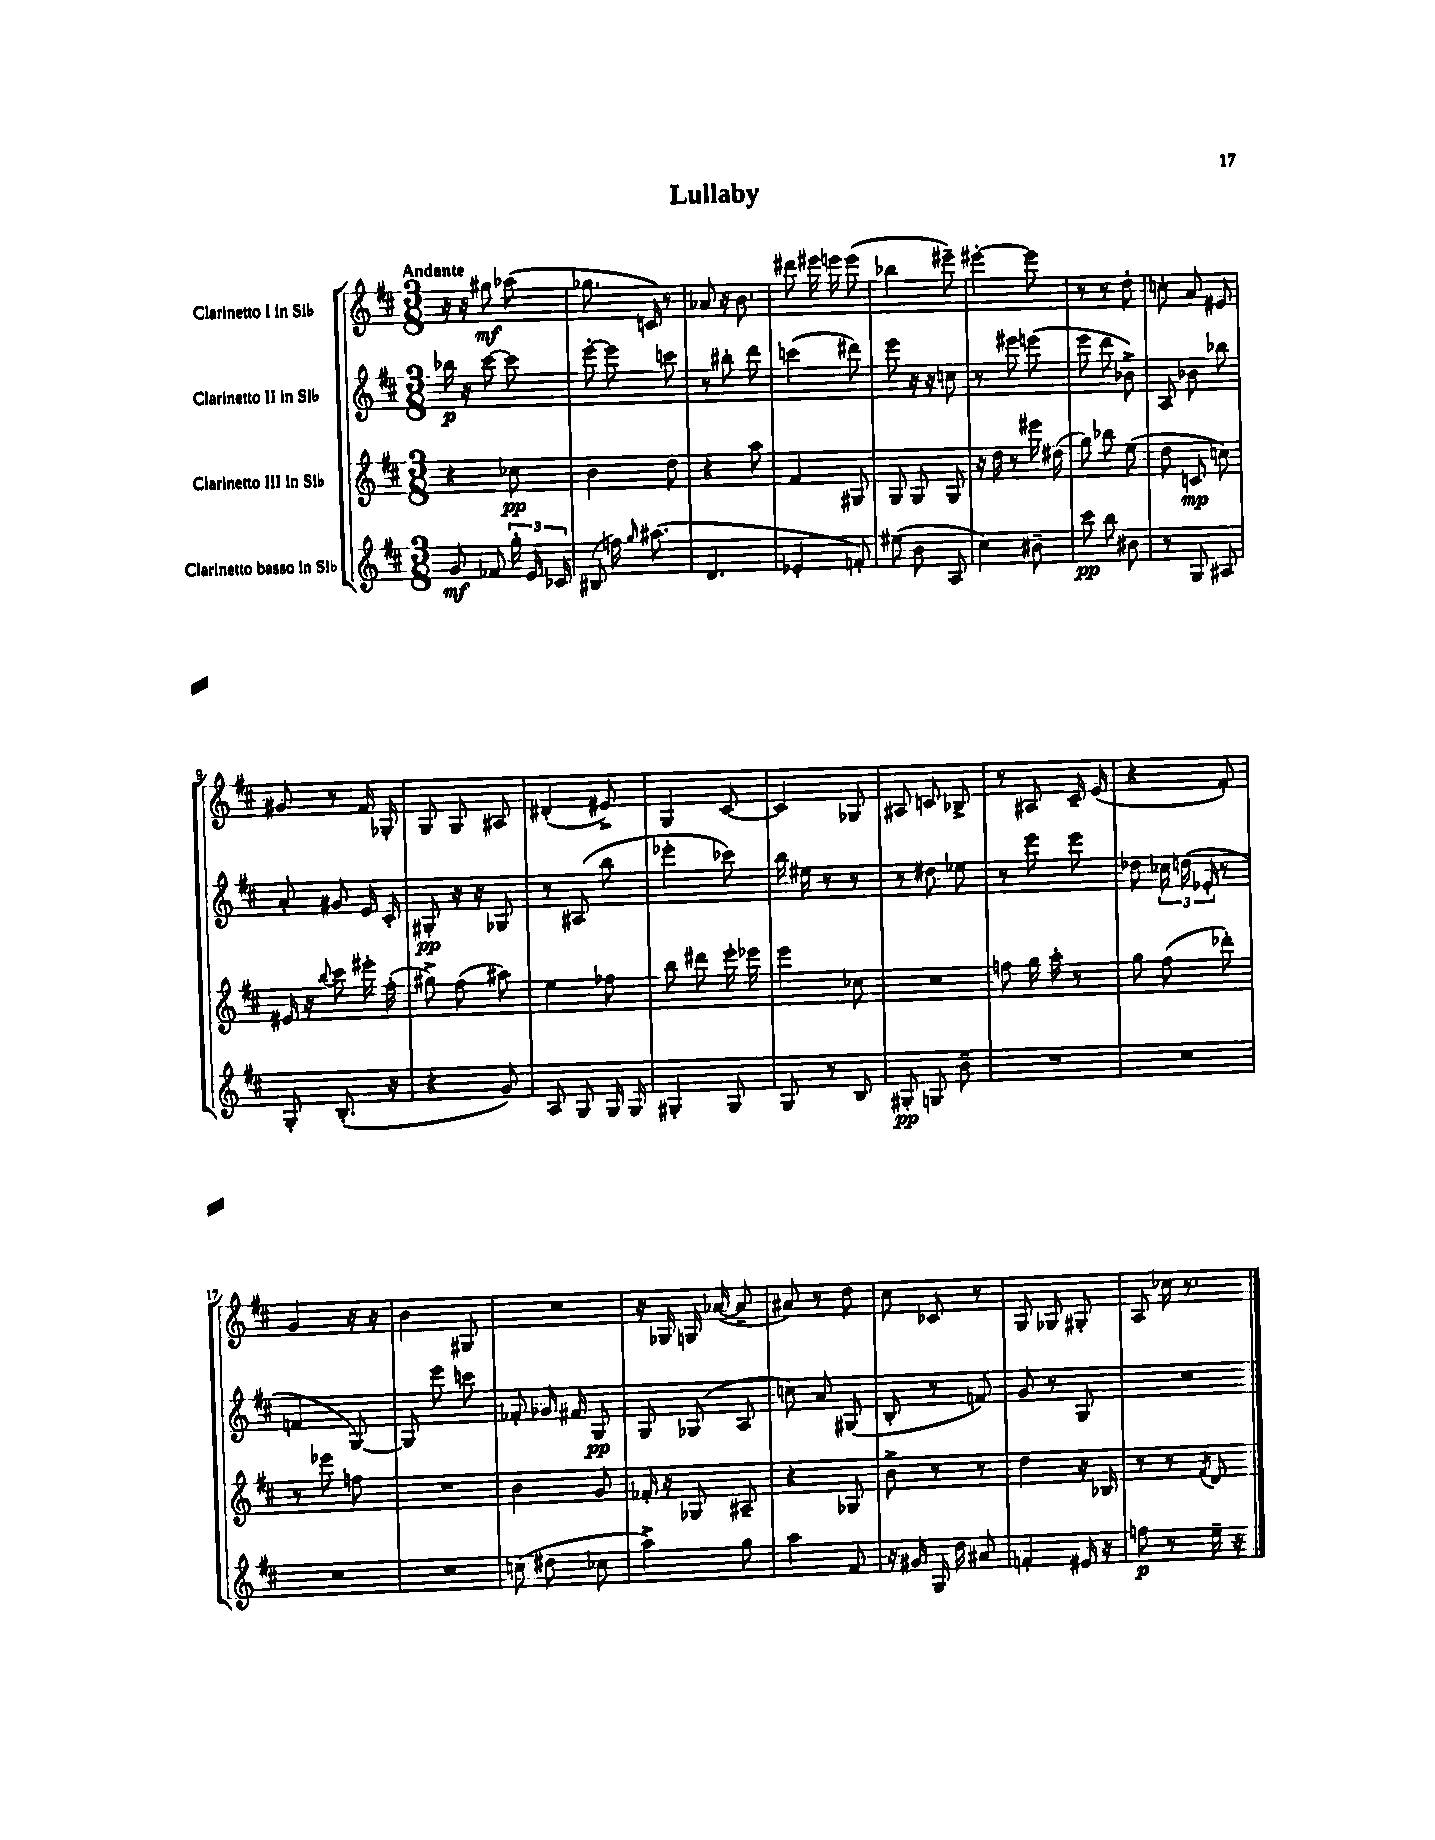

**kern	**kern	**kern	**kern
*staff4	*staff3	*staff2	*staff1
*clefG2	*clefG2	*clefG2	*clefG2
*k[f#c#]	*k[f#c#]	*k[f#c#]	*k[f#c#]
*M3/8	*M3/8	*M3/8	*M3/8
8g	4r	16bb-	16r
.	.	16r	16r
8f-	.	[8ccc#	8gg#
24gg'	8cc-	8ccc#]	(8aa-
24e	.	.	.
24c-	.	.	.
=	=	=	=
(8B#	4b	[8eee'	8.gg-
16ff)	.	8eee]	.
16qqgg	.	.	.
(8.aa#	.	.	16c)
.	8dd	8ccc	8r
=	=	=	=
4.d	4r	8r	8a-
.	.	8bb#'	16r
.	.	.	8.b
.	8aa	8ddd	.
=	=	=	=
4e-'	4f#	(4ccc	8ddd#
.	.	.	16eee#
.	.	.	16eee
8f')	8G#	8ddd#)	(8eee
=	=	=	=
(8ee#	8G	8eee	4bb-
8b	8G	16r	.
.	.	16r	.
8A	8G	8cc	8eee#~)
=	=	=	=
4cc#)	16r	8r	[4eee#'
.	16dd	.	.
.	8r	8eee#	.
8b#~	16eee#	(8eee	8eee#]
.	(16dd#	.	.
=	=	=	=
8ccc#	8gg)	8eee	8r
8bb	8bb-	8ddd	8r
8b#	(8ee	8b-^)	8dd'
=	=	=	=
8r	8dd	8A	8cc'
8G	8c	8b-	8a
8A#	8cc)	8bb-	8e#
=	=	=	=
8G'	16e#	8a'	8g#
.	16r	.	.
.	8qqbb	.	.
(8.B'	8ccc#	8g#	8r
.	16eee#'	16e	16f#
16r	(16ff#'	16c#'	16G-'
=	=	=	=
4r	8gg#^)	8G#'	8G
.	(8ff#	16r	8G
.	.	16r	.
8g)	8aa#)	8G-	8A#
=	=	=	=
8A	4ee	8r	(4d#'
8G	.	(8A#	.
16G	8ff-	8bb	8e#^)
16G	.	.	.
=	=	=	=
4G#'	8bb	4eee-'	4G
.	8ddd#	.	.
8G#	16eee'	8ccc-)	[8c#
.	16eee-	.	.
=	=	=	=
8G	4eee	16bb	4c#]
.	.	16ee#	.
8r	.	8r	.
8B	8cc-	8r	8G-
=	=	=	=
8G#'	4.r	8r	8A#
8G	.	8dd#	8c
8b~	.	8ee-	8B-^
=	=	=	=
4.r	8ff	8r	8r
.	16gg	8eee	8A#
.	16aa'	.	.
.	8r	8eee	16c#~
.	.	.	(16e
=	=	=	=
4.r	8gg	8dd-	4r
.	(8ff#	24cc-	.
.	.	(24dd	.
.	.	24e-'	.
.	8ddd-')	8r	8f#')
=	=	=	=
4.r	8r	4f	4g
.	8eee-	.	.
.	8ff	[8G)	16r
.	.	.	16r
=	=	=	=
4.r	4.r	8G]	4b
.	.	8eee	.
.	.	8ccc	8G#
=	=	=	=
(8cc	4b	8f-'	4.r
8dd#	.	16g-	.
.	.	16f#	.
8cc-	8g	8G	.
=	=	=	=
4aa^)	16f-'	8G	16r
.	16r	.	16G-
.	8G-	(8G-	16G
.	.	.	([16a-
8gg	8A#~	8A	8a-~]
=	=	=	=
4aa	4r	8cc)	8a#)
.	.	8a	8r
8f#	8G-	(8G#	8dd
=	=	=	=
16r	8b^	8B'	8cc#
16g#	.	.	.
16G	8r	8r	8c-
16dd	.	.	.
8a#	8r	8f)	8r
=	=	=	=
4f'	4dd	8g	8G
.	.	8r	8G-
16e#	16r	8G	8G#'
16r	16B-	.	.
=	=	=	=
8ff	8r	4.r	8A
8r	8r	.	16cc-
.	.	.	8.r
.	8qf#	.	.
16ee~	8d	.	.
16r	.	.	.
==	==	==	==
*-	*-	*-	*-
